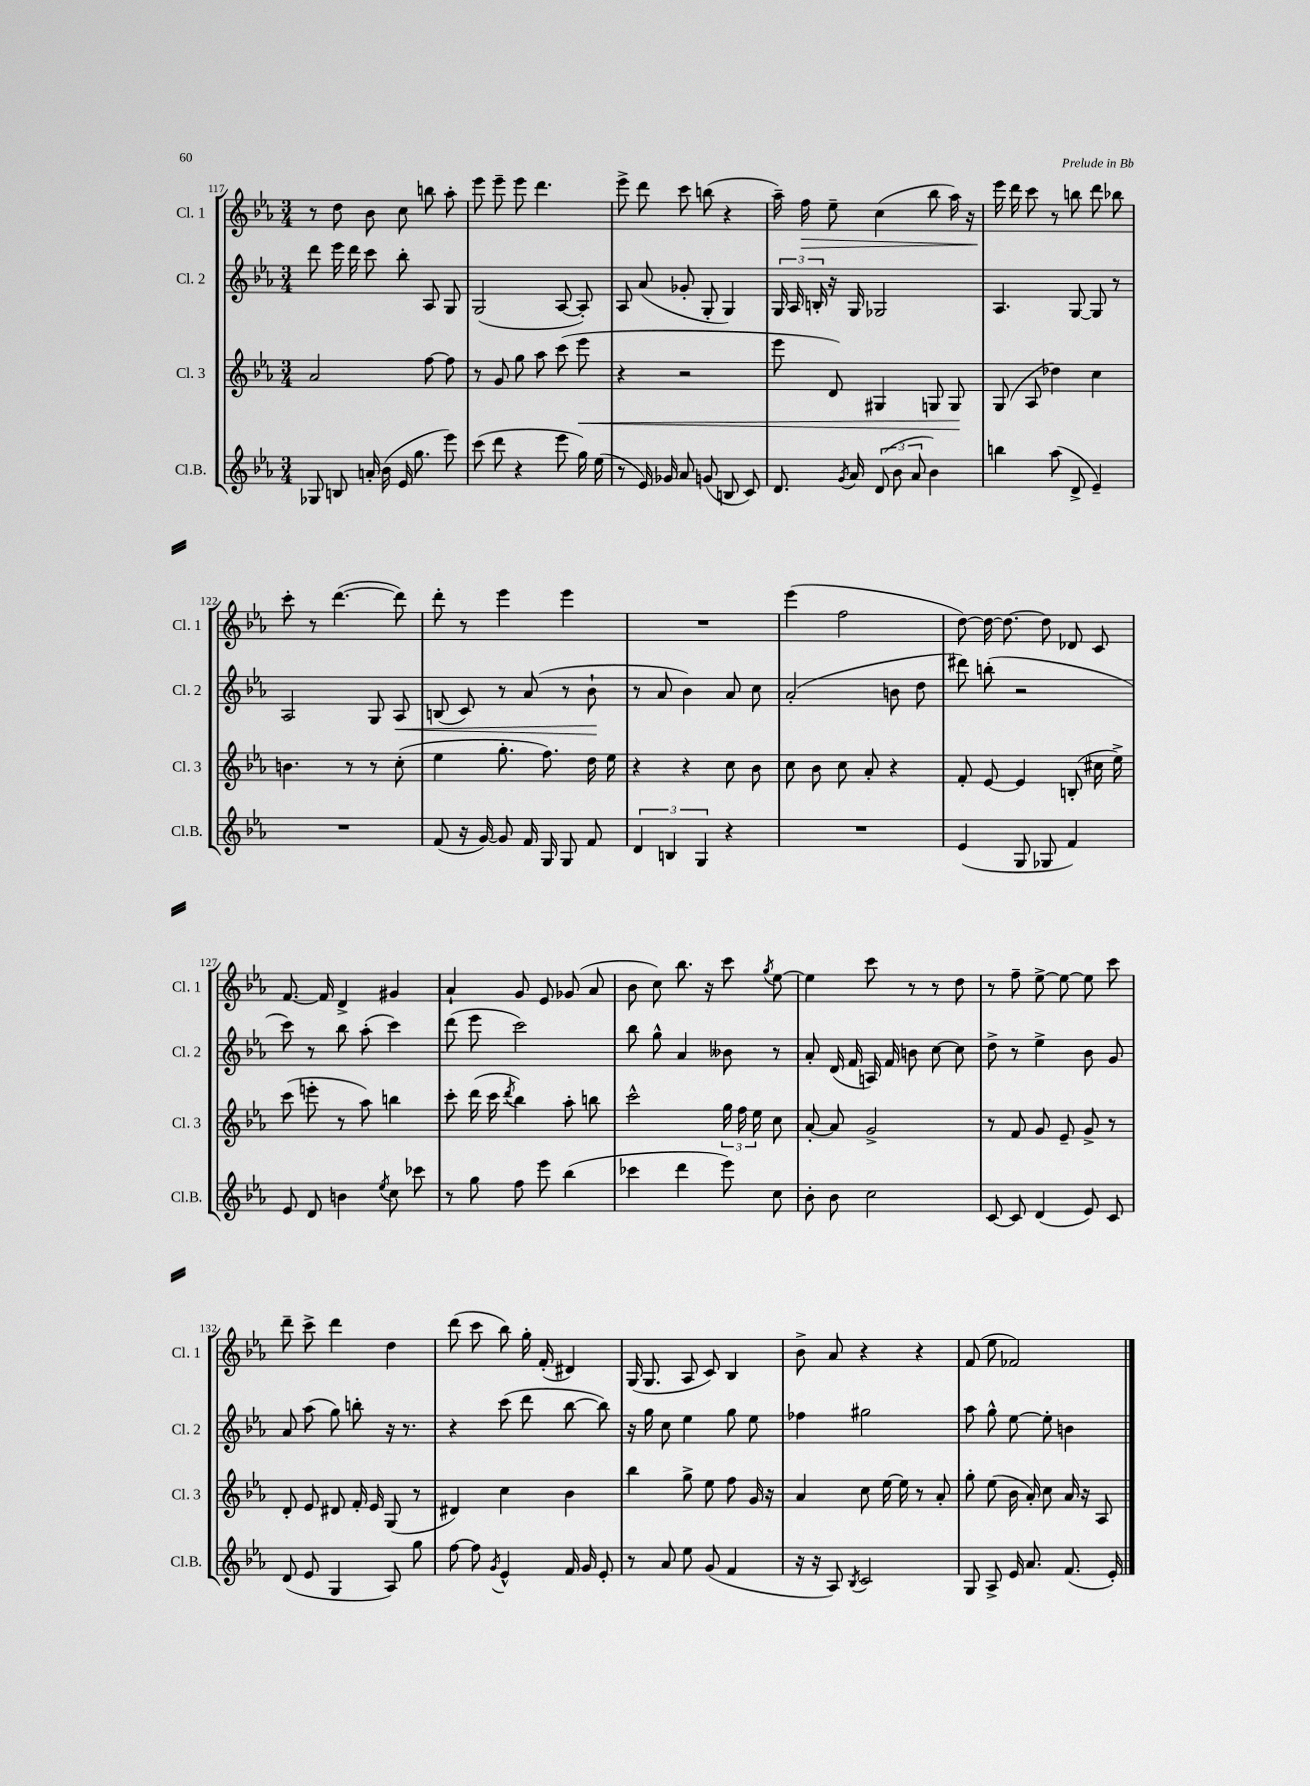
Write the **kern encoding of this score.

**kern	**kern	**dynam	**kern	**dynam	**kern	**dynam
*part4	*part3	*part3	*part2	*part2	*part1	*part1
*staff4	*staff3	*staff3	*staff2	*staff2	*staff1	*staff1
*I"Cl.B.	*I"Cl. 3	*	*I"Cl. 2	*	*I"Cl. 1	*
*I'Cl.B.	*I'Cl. 3	*	*I'Cl. 2	*	*I'Cl. 1	*
*clefG2	*clefG2	*	*clefG2	*	*clefG2	*
*k[b-e-a-]	*k[b-e-a-]	*	*k[b-e-a-]	*	*k[b-e-a-]	*
*M3/4	*M3/4	*	*M3/4	*	*M3/4	*
=117	=117	=117	=117	=117	=117	=117
8G-X/	2a-/	.	8ddd\	.	8r	.
8Bn/	.	.	16eee-\	.	8dd\	.
.	.	.	16ddd\	.	.	.
16an'/	.	.	8ccc\	.	8b-\	.
(16b-\	.	.	.	.	.	.
16e-/	.	.	8bb-'\	.	8cc\	.
8.gg\	.	.	.	.	.	.
.	[8ff\	.	8A-/	.	8bbn\	.
8eee-\)	8ff\]	.	8G/	.	8aa-'\	.
=118	=118	=118	=118	=118	=118	=118
(8ccc\	8r	.	(2G/	.	8eee-\	.
8ddd\	8g/	.	.	.	8eee-~\	.
4r	8gg\	.	.	.	8eee-\	.
.	8aa-\	.	.	.	4.ddd\	.
8eee-\	(8ccc\	.	[8A-/	.	.	.
!	!	!LO:HP:b	!	!	!	!
16gg\)	8eee-\	<	8A-'/])	.	.	.
(16ee-\	.	.	.	.	.	.
=119	=119	=119	=119	=119	=119	=119
8r	4r	.	8A-/	.	8eee-^\	.
16e-/)	.	.	(8a-/	.	8ddd\	.
16g-X/	.	.	.	.	.	.
8a-/	2r	.	8g-X'/	.	8ccc\	.
(8gn/	.	.	8G'/	.	(8bbn\	.
8Bn/	.	.	4G/)	.	4r	.
8c/)	.	.	.	.	.	.
=120	=120	=120	=120	=120	=120	=120
8.d/	8eee-\	.	24G/	.	16aa-~\)	.
.	.	.	24A-/	.	.	.
!	!	!	!	!	!	!LO:HP:b
.	.	.	.	.	16ff\	>
.	.	.	24Bn'/	.	.	.
.	8d/)	.	16r	.	8ee-~\	.
8qg/	.	.	.	.	.	.
16a-/	.	.	16G/	.	.	.
(12d/	4G#X/	.	2G-X/	.	(4cc\	.
12b-\	.	.	.	.	.	.
12a-/	.	.	.	.	.	.
4b-\)	8Gn/	.	.	.	8bb-\	.
.	8G/	.	.	.	16aa-\)	.
.	.	.	.	.	16r	.
.	.	[	.	.	.	.
=121	=121	=121	=121	=121	=121	=121
4bbn\	(8G/	.	4.A-/	.	16eee-\	.
.	.	.	.	.	16ddd\	]
.	8A-/	.	.	.	8ccc\	.
(8aa-\	4dd-X\)	.	.	.	8r	.
8d^/	.	.	[8G/	.	8bbn\	.
4e-~/)	4cc\	.	8G/]	.	8ddd\	.
.	.	.	8r	.	8bb-X\	.
!!LO:LB:g=z
=122	=122	=122	=122	=122	=122	=122
2.r	4.bn\	.	2A-/	.	8ccc'\	.
.	.	.	.	.	8r	.
.	.	.	.	.	([4.ddd\	.
.	8r	.	.	.	.	.
.	8r	.	8G/	.	.	.
!	!	!	!	!LO:HP:b	!	!
.	(8cc'\	.	8A-/	<	8ddd\])	.
=123	=123	=123	=123	=123	=123	=123
(8f/	4ee-\	.	(8Bn/	.	8ddd'\	.
16r	.	.	8c/)	.	8r	.
[16g/)	.	.	.	.	.	.
8g/]	8.gg'\	.	8r	.	4eee-\	.
16f/	.	.	(8a-/	.	.	.
16G/	8.ff\)	.	.	.	.	.
8G/	.	.	8r	.	4eee-\	.
8f/	16dd\	.	8b-`\	.	.	.
.	16ee-\	.	.	.	.	.
.	.	.	.	[	.	.
=124	=124	=124	=124	=124	=124	=124
6d/	4r	.	8r	.	2.r	.
.	.	.	8a-/	.	.	.
6Bn/	.	.	.	.	.	.
.	4r	.	4b-\)	.	.	.
6G/	.	.	.	.	.	.
4r	8cc\	.	8a-/	.	.	.
.	8b-\	.	8cc\	.	.	.
=125	=125	=125	=125	=125	=125	=125
2.r	8cc\	.	(2a-'/	.	(4eee-\	.
.	8b-\	.	.	.	.	.
.	8cc\	.	.	.	2ff\	.
.	8a-'/	.	.	.	.	.
.	4r	.	8bn\	.	.	.
.	.	.	8dd\	.	.	.
=126	=126	=126	=126	=126	=126	=126
(4e-/	8f'/	.	8ddd#X\)	.	[8dd\)	.
.	[8e-/	.	(8bbn'\	.	16dd\_	.
.	.	.	.	.	8.dd\_	.
8G/	4e-/]	.	2r	.	.	.
8G-X/	.	.	.	.	8dd\]	.
4f/)	(8Bn'/	.	.	.	8d-X/	.
.	16cc#X\	.	.	.	8c/	.
.	16ee-^\)	.	.	.	.	.
!!LO:LB:g=z
=127	=127	=127	=127	=127	=127	=127
8e-/	(8ccc\	.	8ccc\)	.	[8.f/	.
8d/	8eeen'\	.	8r	.	.	.
.	.	.	.	.	16f/]	.
4bn\	8r	.	8bb-\	.	4d^/	.
.	8aa-\)	.	(8aa-'\	.	.	.
8qee-/	.	.	.	.	.	.
8cc\	4bbn\	.	4ccc\)	.	4g#X/	.
8ccc-X\	.	.	.	.	.	.
=128	=128	=128	=128	=128	=128	=128
8r	8ccc'\	.	(8ddd\	.	4a-`/	.
8gg\	(16ddd\	.	8eee-\	.	.	.
.	16ccc\	.	.	.	.	.
.	8qddd/	.	.	.	.	.
8ff\	4bb-\)	.	2ccc\)	.	8g/	.
8eee-\	.	.	.	.	8e-/	.
(4bb-\	8aa-'\	.	.	.	(8g-X/	.
.	8bbn\	.	.	.	8a-/	.
=129	=129	=129	=129	=129	=129	=129
4ccc-X\	2ccc^^\	.	8bb-\	.	8b-\	.
.	.	.	8gg^^\	.	8cc\)	.
4ddd\	.	.	4a-/	.	8.bb-\	.
.	.	.	.	.	16r	.
8eee-\)	24gg\	.	8b--X\	.	8ccc\	.
.	24ff\	.	.	.	.	.
.	24ee-\	.	.	.	.	.
.	.	.	.	.	8qgg/	.
8cc\	8cc\	.	8r	.	[8ee-\	.
=130	=130	=130	=130	=130	=130	=130
8b-'\	[8a-'/	.	8a-'/	.	4ee-\]	.
8b-\	8a-/]	.	(16d/	.	.	.
.	.	.	16f/	.	.	.
2cc\	2g^/	.	16An/)	.	8ccc\	.
.	.	.	16f/	.	.	.
.	.	.	8bn\	.	8r	.
.	.	.	[8cc\	.	8r	.
.	.	.	8cc\]	.	8dd\	.
=131	=131	=131	=131	=131	=131	=131
[8c/	8r	.	8dd^\	.	8r	.
8c/]	8f/	.	8r	.	8ff~\	.
(4d/	8g/	.	4ee-^\	.	[8ee-^\	.
.	8e-~/	.	.	.	8ee-\_	.
8e-/)	8g^/	.	8b-\	.	8ee-\]	.
8c/	8r	.	8g/	.	8ccc\	.
!!LO:LB:g=z
=132	=132	=132	=132	=132	=132	=132
(8d/	8d'/	.	8a-/	.	8ddd~\	.
8e-/	8e-/	.	(8aa-\	.	8ccc^\	.
4G/	8d#X/	.	8gg\)	.	4ddd\	.
.	16f'/	.	8bbn'\	.	.	.
.	16e-/	.	.	.	.	.
8A-/)	(8G/	.	16r	.	4dd\	.
.	.	.	8.r	.	.	.
8gg\	8r	.	.	.	.	.
=133	=133	=133	=133	=133	=133	=133
[8ff\	4d#X/)	.	4r	.	(8ddd\	.
8ff\]	.	.	.	.	8ccc\	.
8qg/	.	.	.	.	.	.
4e-^^/	4cc\	.	(8ccc\	.	8bb-\)	.
.	.	.	8ddd\	.	16gg'\	.
.	.	.	.	.	(16f'/	.
16f/	4b-\	.	[8bb-\	.	4d#X/)	.
16g/	.	.	.	.	.	.
8e-'/	.	.	8bb-\])	.	.	.
=134	=134	=134	=134	=134	=134	=134
8r	4bb-\	.	16r	.	(16G/	.
.	.	.	16gg\	.	8.G/	.
8a-/	.	.	8cc\	.	.	.
8ee-\	8gg^\	.	4ee-\	.	8A-/	.
(8g/	8ee-\	.	.	.	8c/)	.
4f/	8ff\	.	8gg\	.	4B-/	.
.	16g/	.	8ee-\	.	.	.
.	16r	.	.	.	.	.
=135	=135	=135	=135	=135	=135	=135
16r	4a-/	.	4ff-X\	.	8b-^\	.
16r	.	.	.	.	.	.
8A-/)	.	.	.	.	8a-/	.
8qB-/	.	.	.	.	.	.
2c/	8cc\	.	2gg#X\	.	4r	.
.	[16ee-\	.	.	.	.	.
.	16ee-\]	.	.	.	.	.
.	8r	.	.	.	4r	.
.	8a-'/	.	.	.	.	.
=136	=136	=136	=136	=136	=136	=136
8G/	8gg'\	.	8aa-\	.	(8f/	.
8A-^/	(8ee-\	.	8gg^^\	.	8ee-\	.
16e-/	16b-\	.	[8ee-\	.	2f-X/)	.
8.a-/	16a-'/)	.	.	.	.	.
.	8cc\	.	8ee-'\]	.	.	.
(8.f/	16a-/	.	4bn\	.	.	.
.	16r	.	.	.	.	.
.	8A-/	.	.	.	.	.
16e-'/)	.	.	.	.	.	.
==	==	==	==	==	==	==
*-	*-	*-	*-	*-	*-	*-
